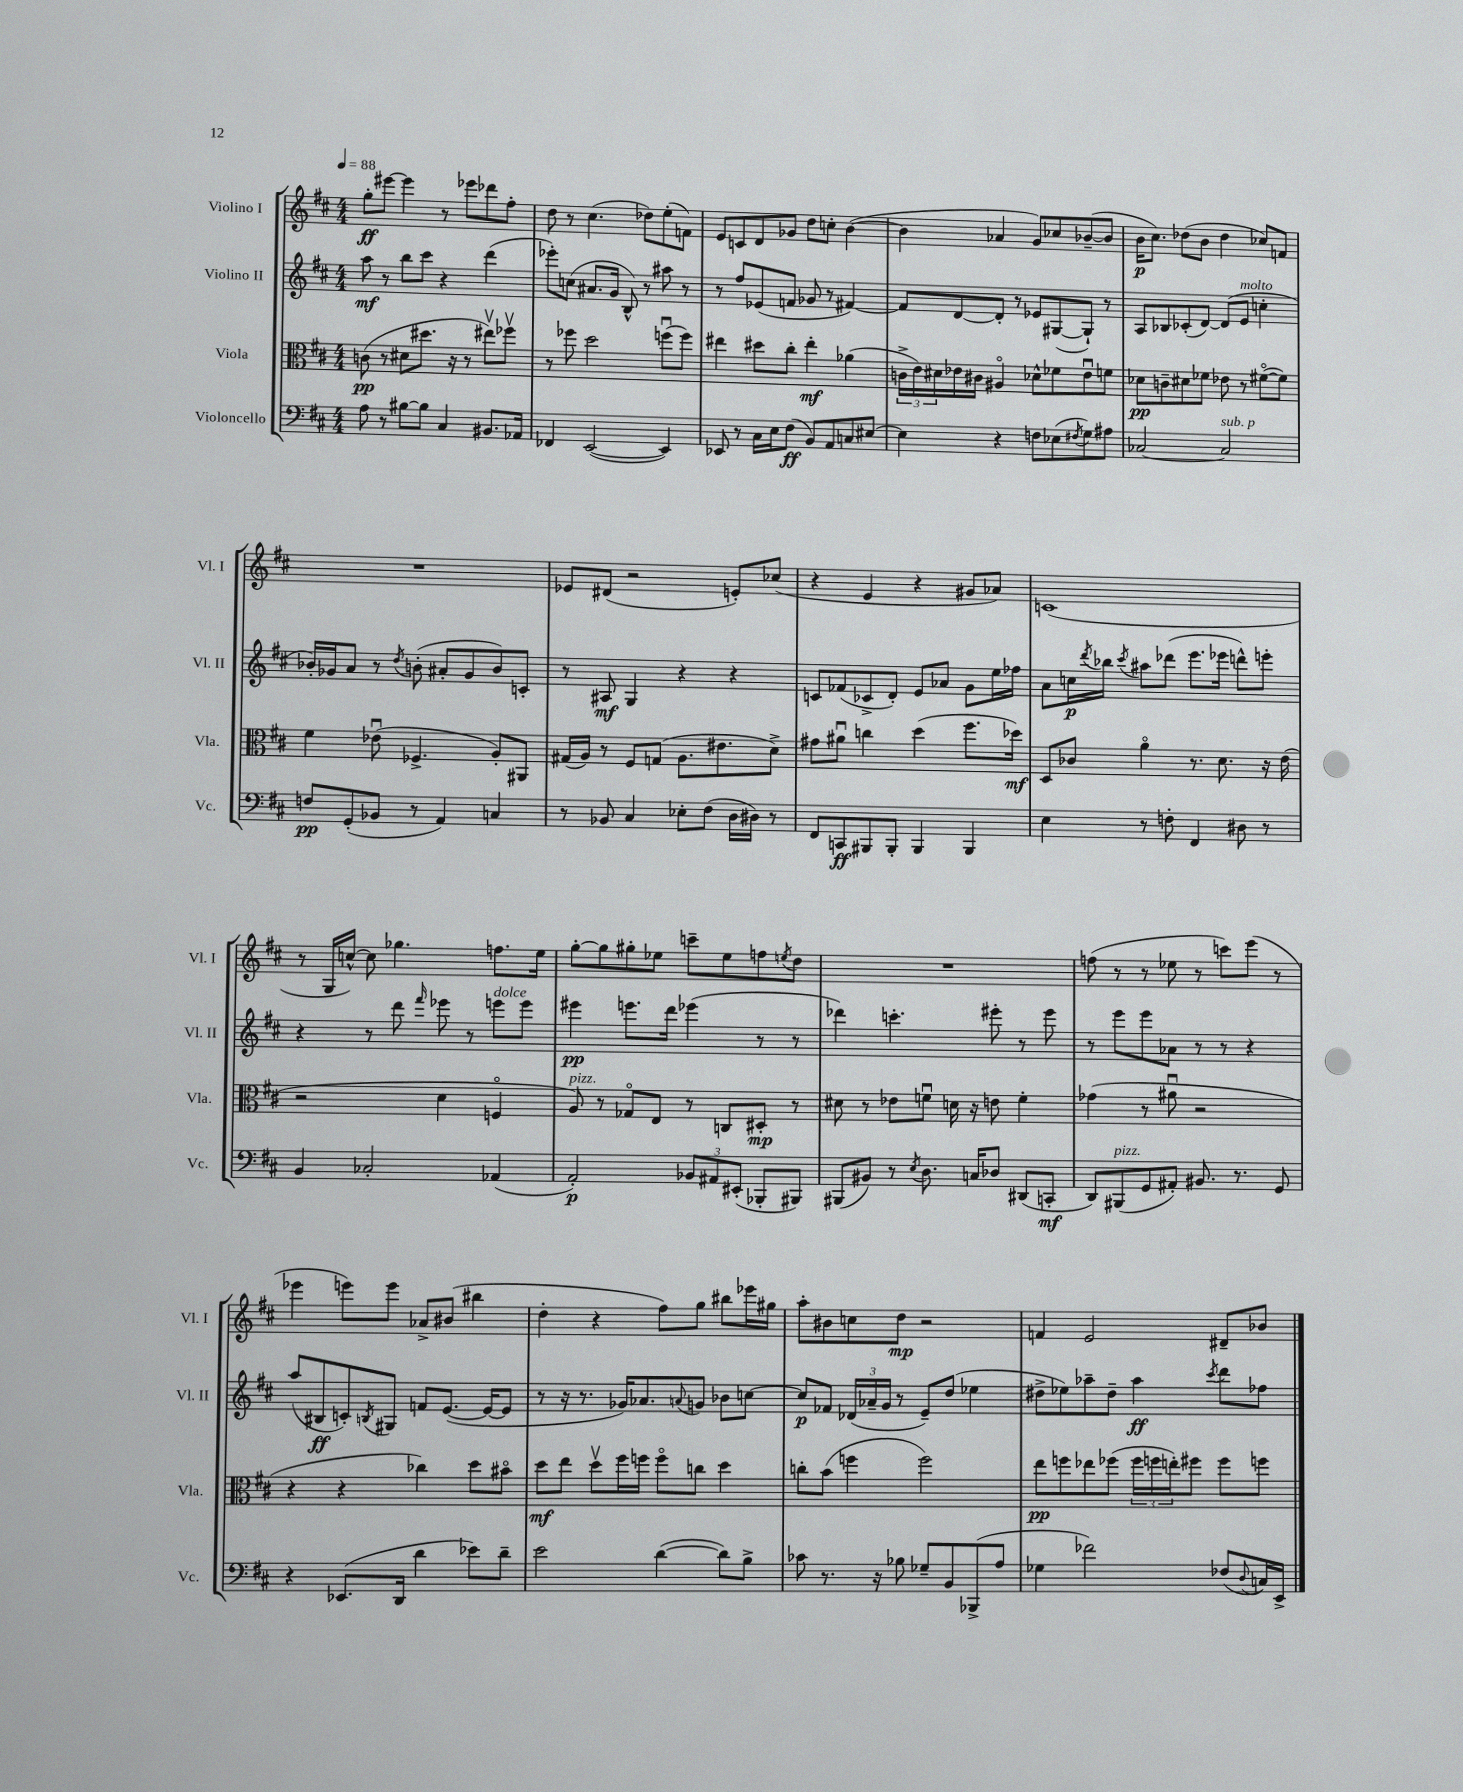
<<
\new StaffGroup <<
\new Staff = "s0" \with { instrumentName = "Violino I" shortInstrumentName = "Vl. I" } {
    \clef treble \key d \major \numericTimeSignature \time 4/4 \tempo 4 = 88
    g''8-.\ff eis'''8~ eis'''4 r8 ees'''8 des'''8 fis''8-. |
    d''8 r8 cis''4.( des''8) e''8-.( f'8) |
    e'8 c'8 d'8 ges'8 d''8 c''8-. b'4~( |
    b'4 aes'4 g'8) ces''8 bes'8~--( bes'8 |
    b'16\p cis''8.) des''8( b'8 des''4 ces''8) f'8 |
    R1 |
    ees'8 dis'8( r2 e'8-.) ces''8( |
    r4 e'4 r4 gis'8 aes'8) |
    c'1( |
    r8 g16 c''16~-^) c''8 ges''4. f''8. e''16 |
    g''8~-. g''8 gis''8-. ees''8 c'''8-- ees''8 f''8 \acciaccatura { e''8 } d''8 |
    R1 |
    f''8( r8 r8 ees''8 r8 c'''8) e'''8( r8 |
    ees'''4 e'''8) e'''8 aes'8-> bis'8( bis''4 |
    d''4-. r4 fis''8) g''8 bis''8 ees'''16 gis''16 |
    a''8-. bis'8 c''8 d''8\mp r2 |
    f'4 e'2 dis'8-- bes'8 \bar "|." |
}
\new Staff = "s1" \with { instrumentName = "Violino II" shortInstrumentName = "Vl. II" } {
    \clef treble \key d \major \numericTimeSignature \time 4/4
    a''8\mf r8 b''8 cis'''8 r4 d'''4( |
    ees'''8-.) c''8( ais'8. g'16 b8-^) r8 ais''8 r8 |
    r8 fis''8 ees'8( f'8 ges'8 r8 fis'4~) |
    fis'8 d'8~ d'8-. r8 ees'8 gis8~( gis8-!) r8 |
    a8 bes8 ces'8-.( d'8~) d'8( e'8^\markup { \italic "molto" } c''4-. |
    bes'16-.) ges'16 a'8 r8 \acciaccatura { d''8 } b'8-.( ais'8-. ges'8 b'8) c'8-. |
    r8 ais8\mf g4 r4 r4 |
    c'8 fes'8( ces'8-> d'8-.) e'8 aes'8 g'8 e''16 fes''16 |
    a'8 c''16\p \acciaccatura { d'''8 } bes''16 \acciaccatura { cis'''8 } ais''8 des'''8( e'''8. ees'''16 d'''8-^) e'''8-. |
    r4 r8 d'''8 \grace { fis'''16 } ees'''8 r8 e'''8^\markup { \italic "dolce" } e'''8 |
    eis'''4\pp e'''8. d'''16 ees'''4( r8 r8 |
    des'''4) c'''4.-. eis'''8-. r8 eis'''8 |
    r8 e'''8 e'''8 aes'8 r8 r8 r4 |
    a''8( bis8\ff c'8-.) \acciaccatura { b8 } gis8 f'8 e'8.~( e'16~ e'8 |
    r8 r16 r8. ges'16) aes'8. \appoggiatura { a'8 } g'8 bes'8 c''8~ |
    c''8\p fes'8 \tuplet 3/2 { des'16( aes'16-- g'16 } r8 e'8--) d''8( ees''4 |
    dis''8-> ees''8) aes''8-- dis''8-- aes''4\ff \acciaccatura { cis'''8 } d'''8 fes''8 \bar "|." |
}
\new Staff = "s2" \with { instrumentName = "Viola" shortInstrumentName = "Vla." } {
    \clef alto \key d \major \numericTimeSignature \time 4/4
    c'8\pp( r8 dis'8 dis''8. r16 r8 eis''8\upbow) fes''8\upbow |
    r8 fes''8 d''2 f''8\downbow( f''8) |
    eis''4 dis''8 cis''8-. eis''4-.\mf aes'4( |
    \tuplet 3/2 { c'16-> e'16) dis'16 } ees'16 cis'16 ais4\flageolet des'8-^ fes'8 ees'8\downbow f'8 |
    des'8\pp c'8-- dis'8 fes'8 ees'8 r8 fis'8~\flageolet( fis'8) |
    fis'4 ees'8\downbow( fes4.-> a8-.) ais,8 |
    gis16( a16) r8 fis8 g8( a8. eis'8. d'8->) |
    gis'8 ais'8\downbow c''4 d''4( fis''8. des''16\mf) |
    d8 ces'8 a'4\flageolet r8. d'8. r16 e'16( |
    r2 d'4 f4\flageolet |
    a8^\markup { \italic "pizz." }) r8 ges8\flageolet e8 r8 c8 dis8-.\mp r8 |
    dis'8 r8 ees'8 f'8\downbow d'16 r16 e'8 f'4-. |
    ges'4( r8 ais'8\downbow r2 |
    r4 r4 ces''4) d''8 bis'8\flageolet |
    d''8\mf e''8 d''8\upbow fis''16 f''16 f''8\flageolet c''8 d''4 |
    c''8-. b'8( f''4 f''2) |
    e''8\pp f''8 ees''8 fes''8( \tuplet 3/2 { fes''16 f''16 e''16-.) } fis''8 fis''8 f''8 \bar "|." |
}
\new Staff = "s3" \with { instrumentName = "Violoncello" shortInstrumentName = "Vc." } {
    \clef bass \key d \major \numericTimeSignature \time 4/4
    a8 r8 bis8~ bis8 cis4 bis,8. aes,16 |
    fes,4 e,2~( e,4) |
    ees,8 r8 cis16 e16 fis8\ff( b,8) a,8 c8 eis8~ |
    eis4 r4 f8 ees8( \acciaccatura { fis8 } g8) ais8 |
    ces2~ ces2^\markup { \italic "sub. p" } |
    f8\pp g,8-.( bes,8 r8 a,4) c4 |
    r8 bes,8 cis4 ees8-. fis8( d16 dis16) r8 |
    fis,8 c,8\ff bis,,8 bis,,8-. bis,,4 bis,,4 |
    e4 r8 f8-. fis,4 dis8 r8 |
    b,4 ces2-. aes,4( |
    a,2-.\p) \tuplet 3/2 { bes,8 ais,8 eis,8-.( } bes,,8-. bis,,8) |
    bis,,8( bis,8) r8 \acciaccatura { e8 } d8. c16 des8 dis,8( c,8-.\mf |
    d,8) bis,,8^\markup { \italic "pizz." }( g,8 ais,8-.) bis,8. r8. g,8 |
    r4 ees,8.( d,16 d'4 ees'8) d'8-- |
    e'2 d'4~( d'8) b8-> |
    ces'8 r8. r16 bes8 ges8-- b,8 bes,,8->( a8 |
    ges4 fes'2) fes8( \appoggiatura { d8 } c16) e,16-> \bar "|." |
}
>>
>>
\layout { \context { \Score \remove "Bar_number_engraver" } }
